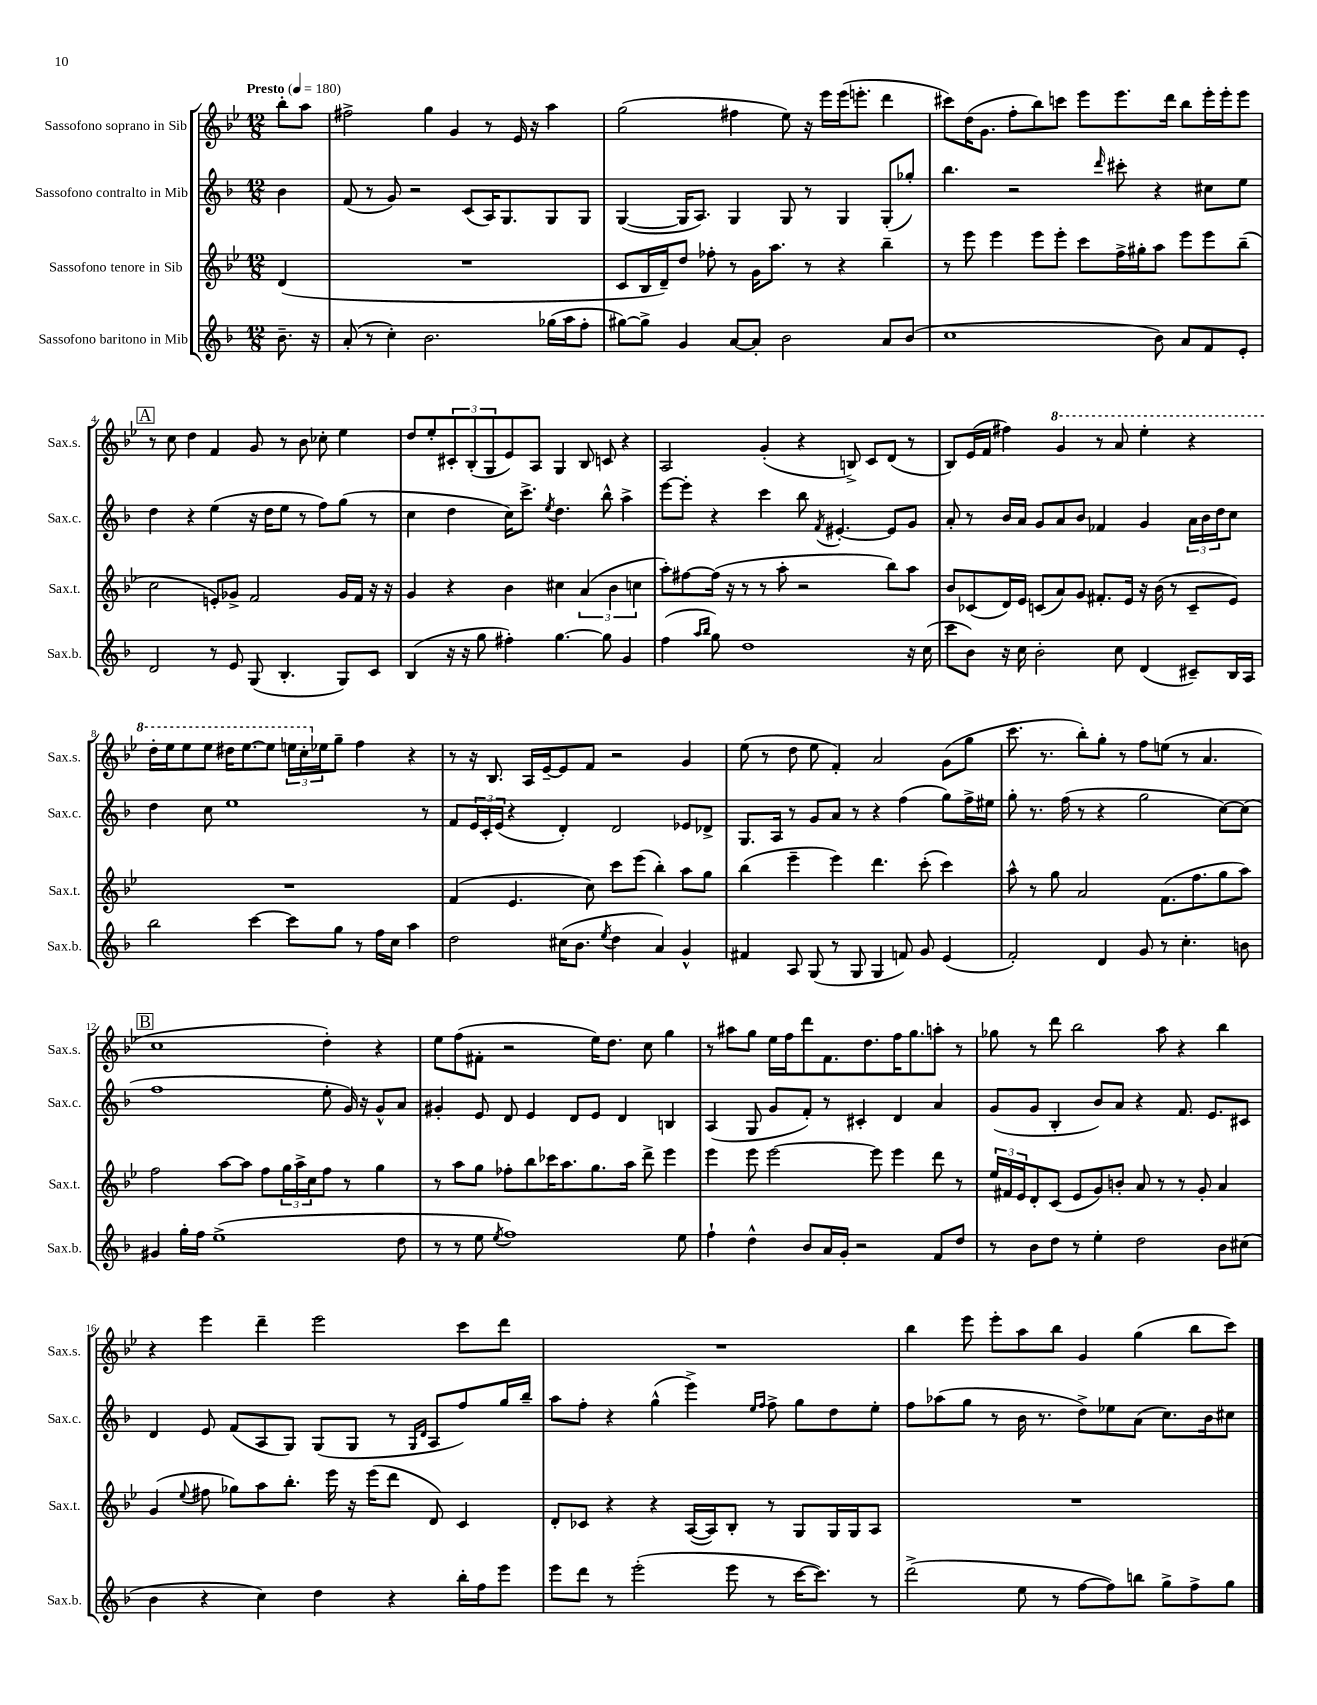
<<
\new StaffGroup <<
\new Staff = "s0" \with { instrumentName = "Sassofono soprano in Sib" shortInstrumentName = "Sax.s." } {
    \clef treble \key bes \major \numericTimeSignature \time 12/8 \partial 4 \tempo "Presto" 4 = 180
    bes''8-. a''8 |
    fis''2-> g''4 g'4 r8 ees'16 r16 a''4 |
    g''2( fis''4 ees''8) r16 ees'''16 ees'''16( e'''8.-. d'''4 |
    cis'''8) d''16( g'8. f''8-. bes''8) c'''8 ees'''8 ees'''8. d'''16 bes''8 ees'''16-. ees'''16-. ees'''8 |
    \mark \markup { \box "A" } r8 c''8 d''4 f'4 g'8 r8 bes'8 ces''8-. ees''4 |
    d''8 ees''8-. \tuplet 3/2 { cis'8-. bes8-.( g8 } ees'8) a8 g4 bes8 c'8 r4 |
    a2 g'4-.( r4 b8->) c'8 d'8( r8 |
    bes8) ees'16( f'16 fis''4) \ottava #1 g''4 r8 a''8 ees'''4-. r4 |
    d'''16-. ees'''16 ees'''8 ees'''8 dis'''16 ees'''8.~ ees'''8 \tuplet 3/2 { e'''16 c'''16-. \ottava #0 ees''!16 } g''8-- f''4 r4 |
    r8 r16 bes8. a16 ees'16~-- ees'8 f'8 r2 g'4 |
    ees''8( r8 d''8 ees''8 f'4-.) a'2 g'8( g''8 |
    c'''8. r8. bes''8-.) g''8-. r8 f''8 e''8( r8 a'4. |
    \mark \markup { \box "B" } c''1 d''4-.) r4 |
    ees''8 f''8( fis'8-. r2 ees''16) d''8. c''8 g''4 |
    r8 ais''8 g''8 ees''16 f''16 d'''8 f'8. d''8. f''16 g''8. a''8-. r8 |
    ges''8 r8 d'''8 bes''2 a''8 r4 bes''4 |
    r4 ees'''4 d'''4-- ees'''2 c'''8 d'''8 |
    R1. |
    bes''4 ees'''8 ees'''8-. a''8 bes''8 g'4 g''4( bes''8 c'''8) \bar "|." |
}
\new Staff = "s1" \with { instrumentName = "Sassofono contralto in Mib" shortInstrumentName = "Sax.c." } {
    \clef treble \key f \major \numericTimeSignature \time 12/8 \partial 4
    bes'4 |
    f'8( r8 g'8) r2 c'8( a16) g8. g8 g8 |
    g4~( g16 a8.) g4 g8 r8 g4 g8-.( ges''8-.) |
    bes''4. r2 \grace { d'''16 } cis'''8-. r4 cis''8 e''8 |
    \mark \markup { \box "A" } d''4 r4 e''4( r16 d''16 e''8 r8 f''8) g''8( r8 |
    c''4 d''4 c''16) c'''8.-> \acciaccatura { e''8 } d''4. bes''8-^ a''4-> |
    e'''8~ e'''8-. r4 c'''4 bes''8 \acciaccatura { f'8 } eis'4.~-. eis'8 g'8 |
    a'8-. r8 bes'16 a'16 g'8 a'8 bes'8 fes'4 g'4 \tuplet 3/2 { a'16 bes'16 d''16 } c''8 |
    d''4 c''8 e''1 r8 |
    f'8 \tuplet 3/2 { e'16 c'16-. e'16( } r4 d'4-.) d'2 ees'8 des'8-> |
    g8. a16 r8 g'8 a'8 r8 r4 f''4( g''8) f''16-> eis''16 |
    g''8-. r8. f''16( r8 r4 g''2 c''8~) c''8( |
    \mark \markup { \box "B" } f''1 e''8-. g'16) r16 g'8-^ a'8 |
    gis'4-. e'8 d'8 e'4 d'8 e'8 d'4 b4 |
    a4( g8 g'8 f'8-.) r8 cis'4-. d'4 a'4 |
    g'8( g'8 bes4-. bes'8) a'8 r4 f'8. e'8. cis'8 |
    d'4 e'8 f'8( a8 g8) g8( g8 r8 \grace { g16 d'16 } a8 f''8) g''16 bes''16-- |
    a''8 f''8-. r4 g''4-^( e'''4->) \grace { e''16 f''16 } f''8-> g''8 d''8 e''8-. |
    f''8 aes''8( g''8 r8 bes'16 r8. d''8->) ees''8 a'8( c''8.) bes'16 cis''8 \bar "|." |
}
\new Staff = "s2" \with { instrumentName = "Sassofono tenore in Sib" shortInstrumentName = "Sax.t." } {
    \clef treble \key bes \major \numericTimeSignature \time 12/8 \partial 4
    d'4( |
    R1. |
    c'8 bes16 d'16--) d''8 fes''8-. r8 g'16 a''8. r8 r4 bes''4-- |
    r8 ees'''8 ees'''4 ees'''8 ees'''8-. c'''8 f''16-> gis''16-. a''8 ees'''8 ees'''8 bes''8--( |
    \mark \markup { \box "A" } c''2 e'8-.) ges'8-> f'2 ges'16 f'16 r16 r16 |
    g'4 r4 bes'4 cis''4 \tuplet 3/2 { a'4( bes'4 c''4 } |
    a''8-.) fis''8~ fis''16( r16 r8 r8 a''8-. r2 bes''8) a''8 |
    bes'8 ces'8( d'16) ees'16 c'8( a'8) g'8 fis'8.-. ees'16 r16 bes'16( r8 c'8-- ees'8) |
    R1. |
    f'4( ees'4. c''8) c'''8 ees'''8( bes''4-.) a''8 g''8 |
    bes''4( ees'''4-- ees'''4) d'''4. c'''8-.( c'''4) |
    a''8-^ r8 g''8 a'2 f'8.( f''8. g''8 a''8) |
    \mark \markup { \box "B" } f''2 a''8~ a''8 f''8 \tuplet 3/2 { g''16 a''16-> c''16 } f''8 r8 g''4 |
    r8 a''8 g''8 fes''8-. bes''8 ces'''16 a''8. g''8. a''16 d'''8-> ees'''4 |
    ees'''4 ees'''8 ees'''2~ ees'''8 ees'''4 d'''8 r8 |
    \tuplet 3/2 { ees''16 fis'16 ees'16 } d'8-. c'8( ees'8 g'8) b'8-. a'8 r8 r8 g'8-. a'4 |
    g'4( \appoggiatura { ees''8 } fis''8 ges''8) a''8 bes''8.-. ees'''16 r16 ees'''16( d'''8 d'8) c'4 |
    d'8-. ces'8 r4 r4 a16~( a16) bes8-. r8 g8 g16 g16 a8 |
    R1. \bar "|." |
}
\new Staff = "s3" \with { instrumentName = "Sassofono baritono in Mib" shortInstrumentName = "Sax.b." } {
    \clef treble \key f \major \numericTimeSignature \time 12/8 \partial 4
    bes'8.-- r16 |
    a'8-.( r8 c''4-.) bes'2. ges''16( a''16 f''8-. |
    gis''8~) gis''8-> g'4 a'8~ a'8-. bes'2 a'8 bes'8( |
    c''1 bes'8) a'8 f'8 e'8-. |
    \mark \markup { \box "A" } d'2 r8 e'8 g8( bes4.-. g8) c'8 |
    bes4( r16 r16 g''8 fis''4-.) g''4.~ g''8 g'4 |
    f''4( \grace { a''16 bes''16 } g''8) d''1 r16 c''16( |
    c'''8 bes'8) r16 c''16 bes'2-. c''8 d'4( cis'8--) bes16 a16 |
    bes''2 c'''4~ c'''8 g''8 r8 f''16 c''16 a''4 |
    d''2 cis''16( bes'8. \acciaccatura { e''8 } d''4 a'4) g'4-^ |
    fis'4 a8 g8( r8 g8 g4 f'8) g'8 e'4( |
    f'2-.) d'4 g'8 r8 c''4.-. b'8 |
    \mark \markup { \box "B" } gis'4 g''16-. f''16 e''1->( d''8 |
    r8 r8 e''8 \acciaccatura { e''8 } f''1) e''8 |
    f''4-! d''4-^ bes'8 a'16 g'16-. r2 f'8 d''8 |
    r8 bes'8 d''8 r8 e''4-. d''2 bes'8 cis''8( |
    bes'4 r4 c''4) d''4 r4 bes''16-. f''16 e'''8 |
    e'''8 d'''8 r8 e'''2-.( e'''8 r8 c'''16~ c'''8.) r8 |
    d'''2->( e''8 r8 f''8~ f''8) b''8 g''8-> f''8-> g''8 \bar "|." |
}
>>
>>
